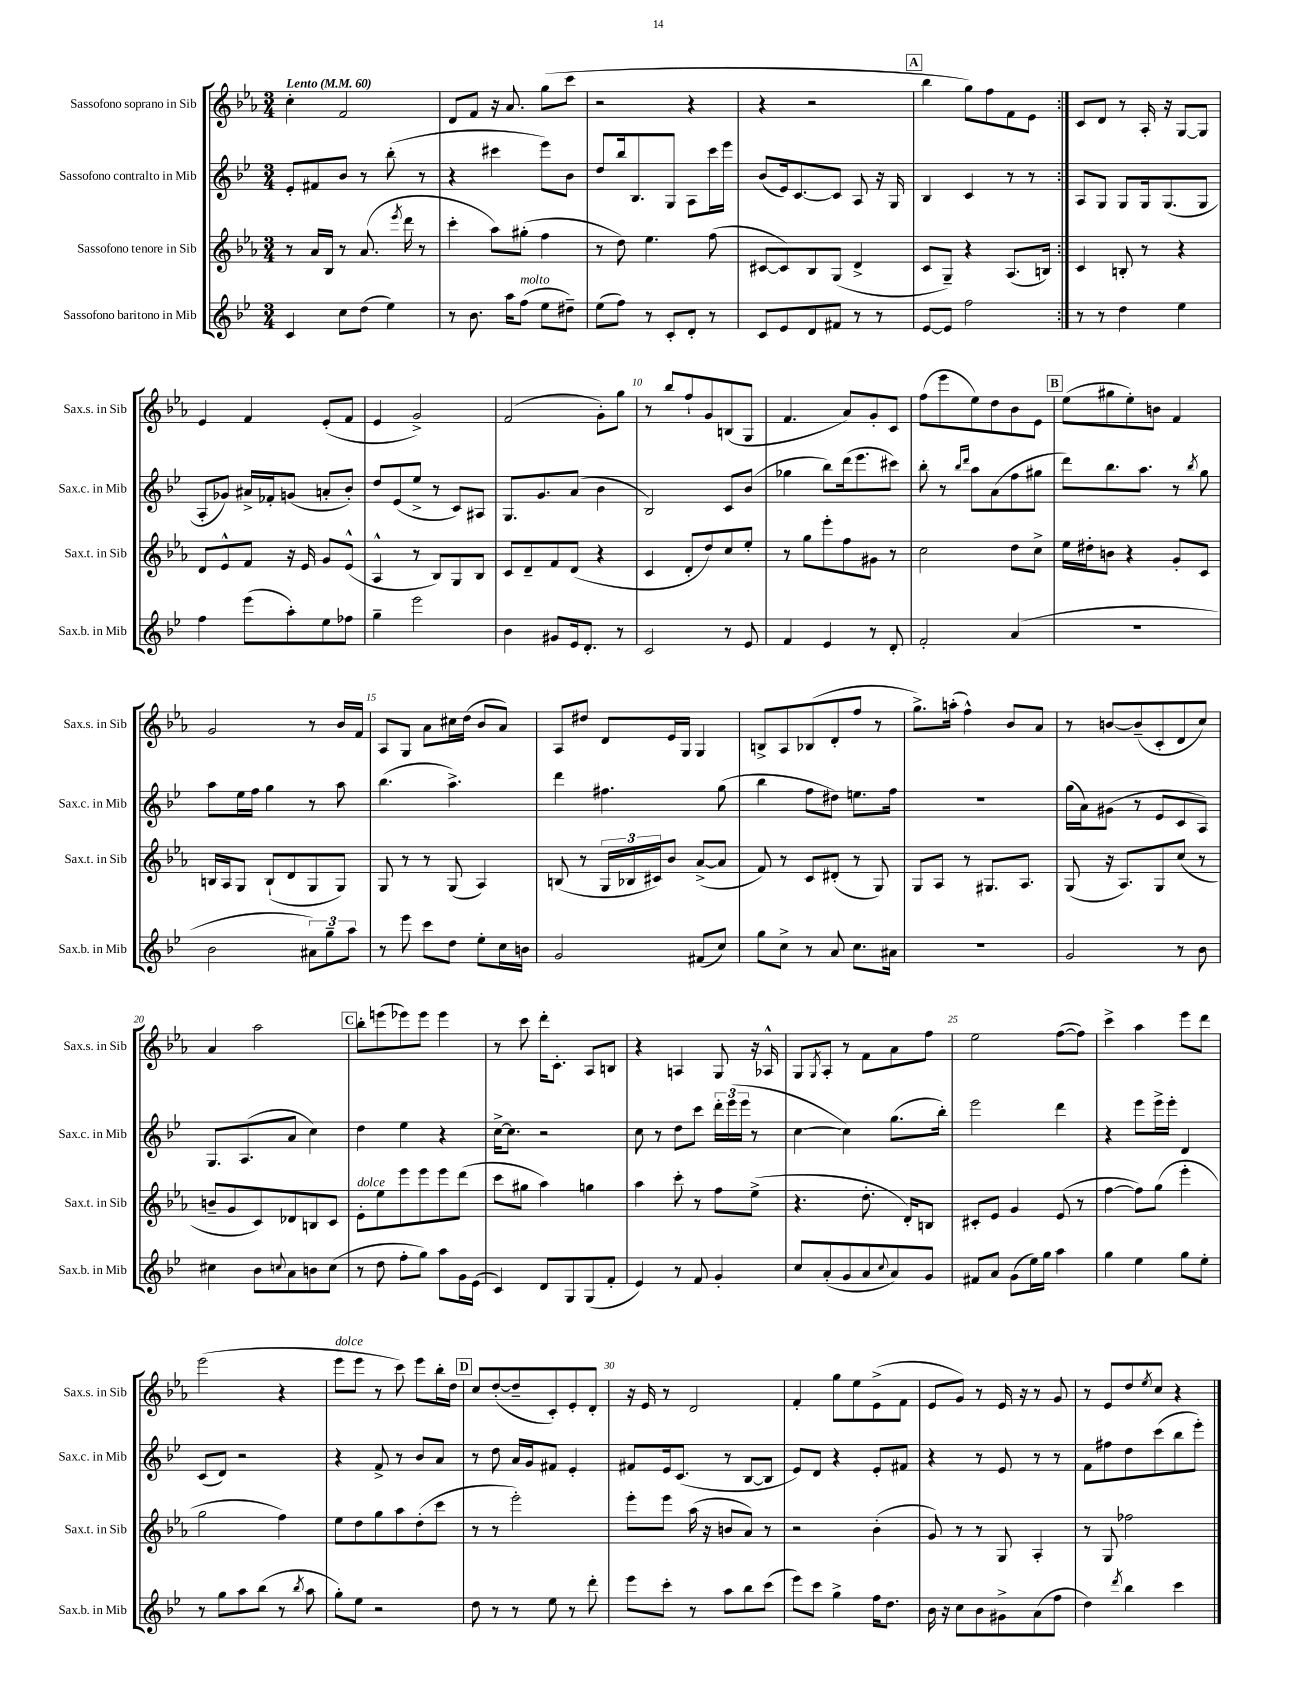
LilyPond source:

<<
\new StaffGroup <<
\new Staff = "s0" \with { instrumentName = "Sassofono soprano in Sib" shortInstrumentName = "Sax.s. in Sib" } {
    \clef treble \key ees \major \numericTimeSignature \time 3/4 \tempo "Lento" 4 = 60
    \repeat volta 2 { c''4-. f'2 |
    d'8 f'8 r16 aes'8. g''8( c'''8 |
    r2 r4 |
    r4 r2 |
    \mark \markup { \box "A" } bes''4 g''8) f''8 f'8 ees'8 | }
    c'8 d'8 r8 aes16-. r16 g8~ g8 |
    ees'4 f'4 ees'8-.( f'8 |
    ees'4 g'2->) |
    f'2( g'8-.) g''8 |
    r8 bes''8 f''8-! g'8 b8( g8 |
    f'4. aes'8) g'8-. c'8 |
    f''8( ees'''8 ees''8) d''8 bes'8 ees'8 |
    \mark \markup { \box "B" } ees''8( gis''8 ees''8-.) b'8 f'4 |
    g'2 r8 bes'16 f'16 |
    aes8 g8 aes'8 cis''16 d''16( bes'8 aes'8) |
    aes8 dis''8 d'8 ees'16 g16 g4 |
    b8-> aes8 bes8( d'8-. f''8 r8 |
    g''8.->) a''16-.( f''4-^) bes'8 aes'8 |
    r8 b'8~ b'8--( c'8-. d'8 c''8) |
    aes'4 aes''2 |
    \mark \markup { \box "C" } bes''8-. e'''8( ees'''8) ees'''8 ees'''4 |
    r8 c'''8 d'''16-. c'8.-. aes8 b8 |
    r4 a4 g8 r16 aes16-^ |
    g8 \acciaccatura { g8 } aes8-. r8 f'8 aes'8 f''8 |
    ees''2 f''8~( f''8) |
    c'''4-> aes''4 ees'''8 d'''8 |
    ees'''2( r4 |
    ees'''8^\markup { \italic "dolce" } ees'''8 r8 c'''8) ees'''8 bes''16-. d''16 |
    \mark \markup { \box "D" } c''8 d''8~-.( d''8-- c'8-.) ees'8-. d'8-. |
    r16 ees'16 r8 d'2 |
    f'4-. g''8 ees''8 ees'8->( f'8 |
    ees'8 g'8) r8 ees'16 r16 r8 g'8 |
    r8 ees'8 d''8 \acciaccatura { ees''8 } c''8 r4 \bar "|." |
}
\new Staff = "s1" \with { instrumentName = "Sassofono contralto in Mib" shortInstrumentName = "Sax.c. in Mib" } {
    \clef treble \key bes \major \numericTimeSignature \time 3/4
    \repeat volta 2 { ees'8-. fis'8 bes'8 r8 bes''8-.( r8 |
    r4 cis'''4 ees'''8) bes'8 |
    d''8 bes''16 bes8. g8 a8 c'''16 ees'''16 |
    bes'8( ees'16) c'8.~ c'8 a8 r16 g16 |
    \mark \markup { \box "A" } bes4 c'4 r8 r8 | }
    a8 g8 g8 g16 g8.( g8 |
    a8-. ges'8) ais'16-> fes'16-. g'8( a'8-. bes'8-.) |
    d''8 ees'8( ees''8-> r8 c'8) ais8 |
    g8. g'8. a'8( bes'4 |
    bes2) c'8 bes'8( |
    ges''4 bes''8) d'''16( ees'''8. cis'''8) |
    bes''8-. r8 \grace { bes''16 d'''16 } a''8 a'8( f''8 gis''8 |
    \mark \markup { \box "B" } d'''8) bes''8. a''8. r8 \acciaccatura { bes''8 } g''8 |
    a''8 ees''16 f''16 g''4 r8 a''8 |
    bes''4.( a''4.->) |
    d'''4 fis''4. g''8( |
    bes''4 f''8 dis''8) e''8. f''16 |
    R2. |
    g''16( a'16) gis'8( r8 ees'8 c'8 a8) |
    g8. a8.( a'8 c''4) |
    \mark \markup { \box "C" } d''4 ees''4 r4 |
    c''16~-> c''8. r2 |
    c''8 r8 d''8 c'''8 \tuplet 3/2 { d'''16-. ees'''16( ees'''16 } r8 |
    c''4~ c''4) g''8.( bes''16-.) |
    ees'''2 d'''4 |
    r4 ees'''8 ees'''16-> ees'''16-. d'4 |
    c'8( d'8) r2 |
    r4 f'8-> r8 bes'8 a'8 |
    \mark \markup { \box "D" } r8 d''8 a'16 g'16 fis'8 ees'4-. |
    fis'8 ees'16 c'8.( r8 bes8~ bes8 |
    ees'8) d'8 r4 ees'8-. fis'8 |
    r4 r8 ees'8 r8 r8 |
    f'8 fis''8 d''8 c'''8( bes''8 ees'''8-.) \bar "|." |
}
\new Staff = "s2" \with { instrumentName = "Sassofono tenore in Sib" shortInstrumentName = "Sax.t. in Sib" } {
    \clef treble \key ees \major \numericTimeSignature \time 3/4
    \repeat volta 2 { r8 aes'16 bes16 r8 aes'8.( \acciaccatura { ees'''8 } d'''16 r8 |
    c'''4-. aes''8) gis''8-.( f''4 |
    r8 d''8) ees''4. f''8( |
    cis'8~ cis'8) bes8 g8( d'4-> |
    \mark \markup { \box "A" } c'8 g8--) r4 aes8.( b16) | }
    c'4 b8-. r8 r4 |
    d'8 ees'8-^ f'8 r16 ees'16 g'8 ees'8-^( |
    aes4-^ r8 bes8) g8 bes8 |
    c'8 d'8-- f'8 d'8( r4 |
    c'4 d'8-. d''8) c''8 ees''8-. |
    r8 g''8 ees'''8-. f''8 gis'8 r8 |
    c''2 d''8 c''8-> |
    \mark \markup { \box "B" } ees''16 dis''16-. b'8 r4 g'8-. c'8 |
    b16 aes16 g8 b8-!( d'8 g8 g8) |
    g8 r8 r8 g8( aes4) |
    b8( r8 \tuplet 3/2 { g16 bes16 cis'16) } bes'8 aes'8~->( aes'8 |
    f'8) r8 c'8 dis'8-.( r8 g8) |
    g8 aes8 r8 gis8. aes8. |
    g8( r16 aes8.) g8 c''8( r8 |
    b'8-- g'8 c'8) des'8 b8 c'8 |
    \mark \markup { \box "C" } ees'8-.^\markup { \italic "dolce" } ees''8 ees'''8 ees'''8 ees'''8 d'''8( |
    c'''8 gis''8 aes''4) g''4 |
    aes''4 c'''8-. r8 f''8 ees''8->( |
    r4. d''8.-. d'16-.) b8 |
    cis'8-. ees'8 g'4 ees'8( r8 |
    f''4~ f''8) g''8( ees'''4-. |
    g''2 f''4) |
    ees''8 d''8 g''8 aes''8 d''8-.( c'''8 |
    \mark \markup { \box "D" } r8 r8 ees'''2-.) |
    ees'''8-. ees'''8 aes''16( r16 b'8 aes'8) r8 |
    r2 bes'4-.( |
    g'8) r8 r8 g8 aes4-. |
    r8 g8 fes''2 \bar "|." |
}
\new Staff = "s3" \with { instrumentName = "Sassofono baritono in Mib" shortInstrumentName = "Sax.b. in Mib" } {
    \clef treble \key bes \major \numericTimeSignature \time 3/4
    \repeat volta 2 { c'4 c''8 d''8( ees''4) |
    r8 bes'8. a''16 f''8^\markup { \italic "molto" }( ees''8 dis''8--) |
    ees''8( f''8) r8 c'8-. d'8-. r8 |
    c'8 ees'8 d'8 fis'8 r8 r8 |
    \mark \markup { \box "A" } ees'8~ ees'8 f''2 | }
    r8 r8 d''4 ees''4 |
    f''4 ees'''8( a''8-.) ees''8 fes''8 |
    g''4-- ees'''2 |
    bes'4 gis'8 ees'16 d'8.-. r8 |
    c'2 r8 ees'8 |
    f'4 ees'4 r8 d'8-. |
    f'2-. a'4( |
    \mark \markup { \box "B" } R2. |
    bes'2 \tuplet 3/2 { ais'8) g''8-- a''8 } |
    r8 ees'''8 c'''8 d''8 ees''8-. c''16 b'16 |
    g'2 fis'8( c''8) |
    g''8 c''8-> r8 a'8 c''8. ais'16 |
    R2. |
    g'2 r8 bes'8 |
    cis''4 bes'8 \appoggiatura { c''8 } a'8 b'8 c''8( |
    \mark \markup { \box "C" } r8 d''8 f''8-. g''8) a''8 g'16 ees'16( |
    c'4) d'8 g8 g8( f'8-. |
    ees'4) r8 f'8 g'4-. |
    c''8 a'8-.( g'8 a'8 \appoggiatura { c''8 } a'8) g'8 |
    fis'8 a'8 g'8( ees''16) g''16 a''4 |
    g''4 ees''4 g''8 ees''8-. |
    r8 g''8 a''8 bes''8( r8 \acciaccatura { bes''8 } a''8 |
    g''8-.) ees''8 r2 |
    \mark \markup { \box "D" } d''8 r8 r8 ees''8 r8 d'''8-. |
    ees'''8 c'''8-. r8 a''8 bes''8 c'''8( |
    ees'''8) c'''8 g''4-> f''16 d''8. |
    bes'16 r16 c''8 bes'8 gis'8-> a'8( f''8 |
    d''4) \acciaccatura { d'''8 } bes''4 c'''4 \bar "|." |
}
>>
>>
\layout { \context { \Score \override BarNumber.break-visibility = ##(#f #t #t) barNumberVisibility = #(every-nth-bar-number-visible 5) } }
